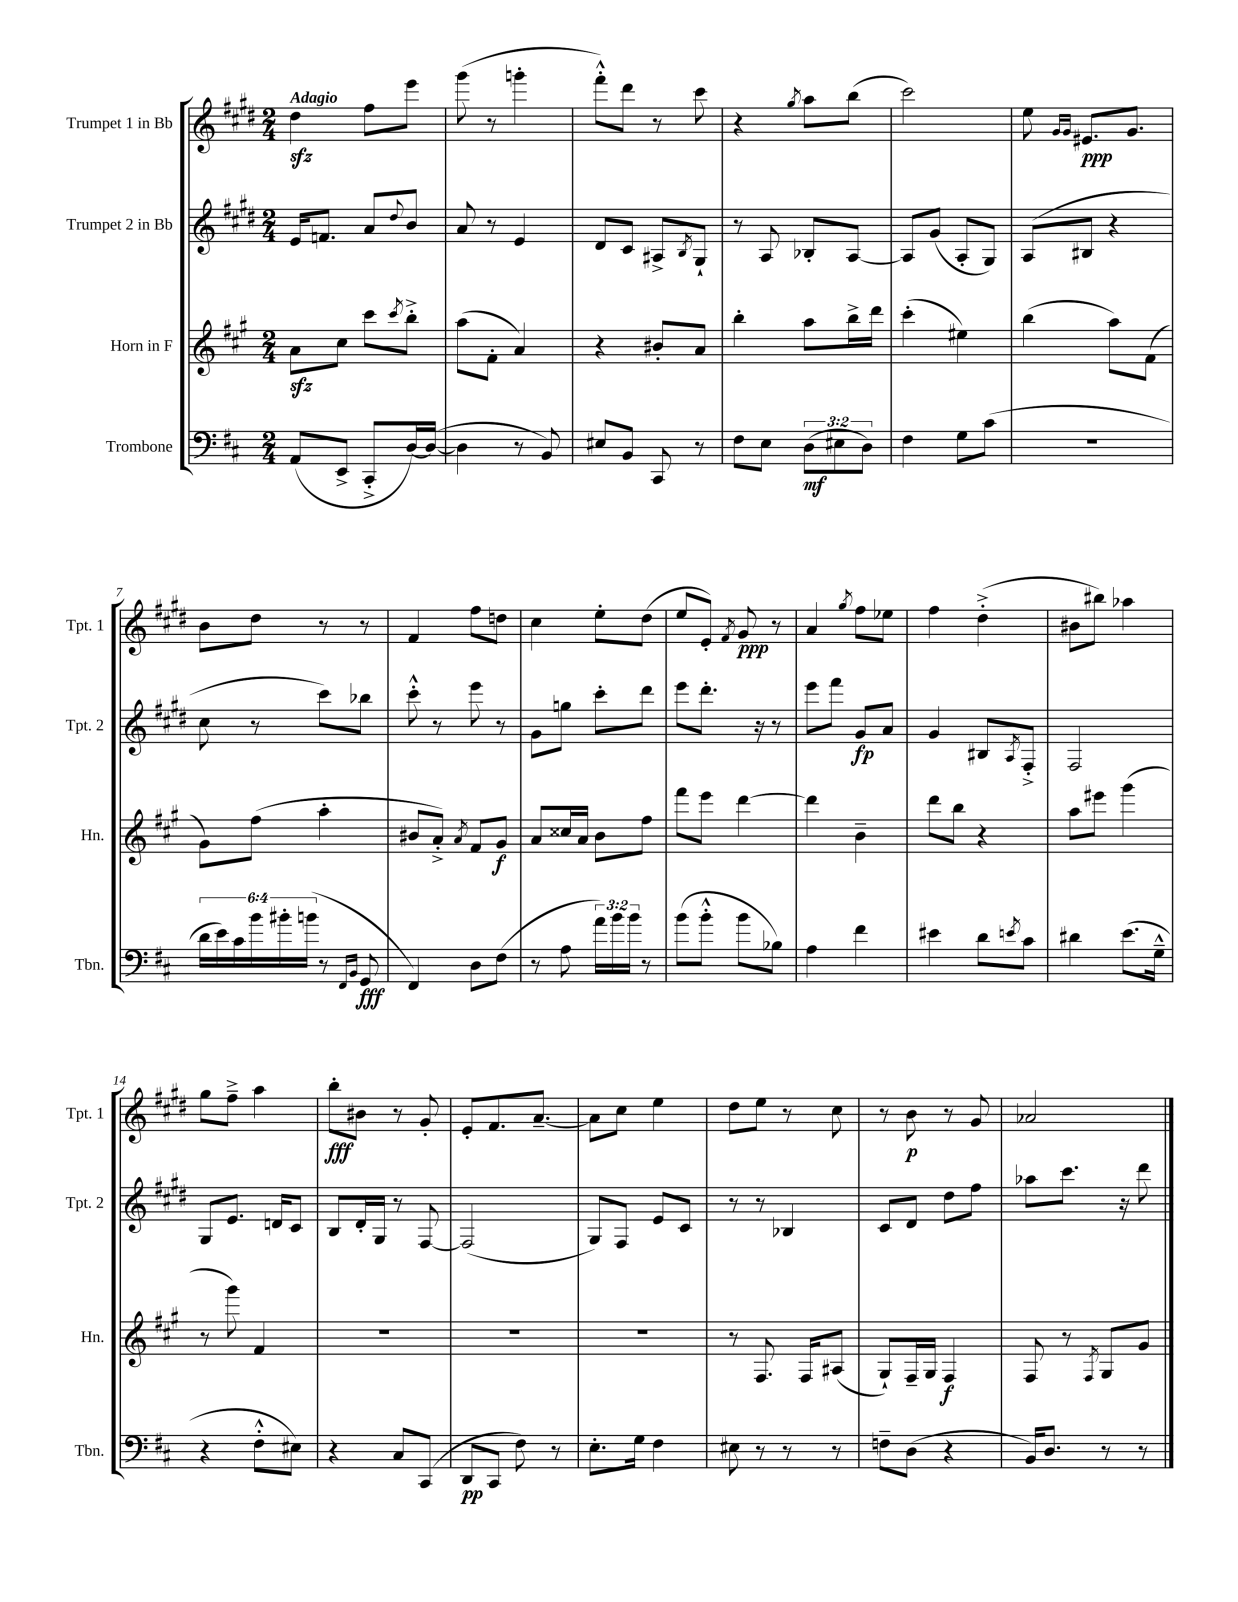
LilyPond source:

<<
\new StaffGroup <<
\new Staff = "s0" \with { instrumentName = "Trumpet 1 in Bb" shortInstrumentName = "Tpt. 1" } {
    \clef treble \key e \major \numericTimeSignature \time 2/4 \tempo "Adagio"
    dis''4\sfz fis''8 e'''8 |
    gis'''8( r8 g'''4-. |
    fis'''8-.-^) dis'''8 r8 cis'''8 |
    r4 \acciaccatura { gis''8 } a''8 b''8( |
    cis'''2) |
    e''8 \grace { gis'16 gis'16 } eis'8.\ppp gis'8. |
    b'8 dis''8 r8 r8 |
    fis'4 fis''8 d''8 |
    cis''4 e''8-. dis''8( |
    e''8 e'8-.) \acciaccatura { fis'8 } gis'8\ppp r8 |
    a'4 \acciaccatura { gis''8 } fis''8 ees''8 |
    fis''4 dis''4-.->( |
    bis'8 bis''8) aes''4 |
    gis''8 fis''8---> a''4 |
    b''8-.\fff bis'8 r8 gis'8-. |
    e'8-. fis'8. a'8.~-- |
    a'8 cis''8 e''4 |
    dis''8 e''8 r8 cis''8 |
    r8 b'8\p r8 gis'8 |
    aes'2 \bar "|." |
}
\new Staff = "s1" \with { instrumentName = "Trumpet 2 in Bb" shortInstrumentName = "Tpt. 2" } {
    \clef treble \key e \major \numericTimeSignature \time 2/4
    e'16 f'8. a'8 \appoggiatura { dis''8 } b'8 |
    a'8 r8 e'4 |
    dis'8 cis'8 ais8-> \acciaccatura { b8 } gis8-! |
    r8 a8 bes8-. a8~ |
    a8 gis'8( a8-. gis8) |
    a8( bis8 r4 |
    cis''8 r8 cis'''8) bes''8 |
    cis'''8-.-^ r8 e'''8 r8 |
    gis'8 g''8 cis'''8-. dis'''8 |
    e'''8 dis'''8.-. r16 r8 |
    e'''8 fis'''8 gis'8\fp a'8 |
    gis'4 bis8 \acciaccatura { a8 } fis8-.-> |
    fis2 |
    gis8 e'8. d'16 cis'8 |
    b8 dis'16-. gis16 r8 fis8~ |
    fis2( |
    gis8) fis8 e'8 cis'8 |
    r8 r8 bes4 |
    cis'8 dis'8 dis''8 fis''8 |
    aes''8 cis'''8. r16 dis'''8 \bar "|." |
}
\new Staff = "s2" \with { instrumentName = "Horn in F" shortInstrumentName = "Hn." } {
    \clef treble \key a \major \numericTimeSignature \time 2/4
    a'8\sfz cis''8 cis'''8 \acciaccatura { cis'''8 } b''8-.-> |
    a''8( fis'8-. a'4) |
    r4 bis'8-. a'8 |
    b''4-. a''8 b''16-> d'''16 |
    cis'''4-.( eis''4) |
    b''4( a''8) fis'8( |
    gis'8) fis''8( a''4-. |
    bis'8 a'8-.->) \acciaccatura { a'8 } fis'8 gis'8\f |
    a'8 cisis''16 a'16 b'8 fis''8 |
    fis'''8 e'''8 d'''4~ |
    d'''4 b'4-- |
    d'''8 b''8 r4 |
    a''8 eis'''8 gis'''4( |
    r8 gis'''8) fis'4 |
    R2 |
    R2 |
    R2 |
    r8 fis8. fis16 ais8( |
    gis8-!) fis16-- gis16 fis4\f |
    fis8 r8 \acciaccatura { fis8 } gis8 gis'8 \bar "|." |
}
\new Staff = "s3" \with { instrumentName = "Trombone" shortInstrumentName = "Tbn." } {
    \clef bass \key d \major \numericTimeSignature \time 2/4 \override Staff.TupletNumber.text = #tuplet-number::calc-fraction-text
    a,8( e,8-> cis,8-.-> d16~) d16~( |
    d4 r8 b,8) |
    eis8 b,8 cis,8 r8 |
    fis8 e8 \tuplet 3/2 { d8\mf( eis8 d8) } |
    fis4 g8 cis'8( |
    R2 |
    \tuplet 6/4 { d'16 e'16) cis'16 b'16 bis'16-. b'16( } r8 \grace { fis,16 b,16 } g,8\fff |
    fis,4) d8 fis8( |
    r8 a8 \tuplet 3/2 { a'16) b'16 b'16 } r8 |
    b'8( b'8-.-^ b'8 bes8) |
    a4 fis'4 |
    eis'4 d'8 \acciaccatura { e'8 } cis'8 |
    dis'4 e'8.( g16---^ |
    r4 fis8-.-^ eis8) |
    r4 cis8 cis,8( |
    d,8\pp cis,8 fis8) r8 |
    e8.-. g16 fis4 |
    eis8 r8 r8 r8 |
    f8-- d8( r4 |
    b,16) d8. r8 r8 \bar "|." |
}
>>
>>
